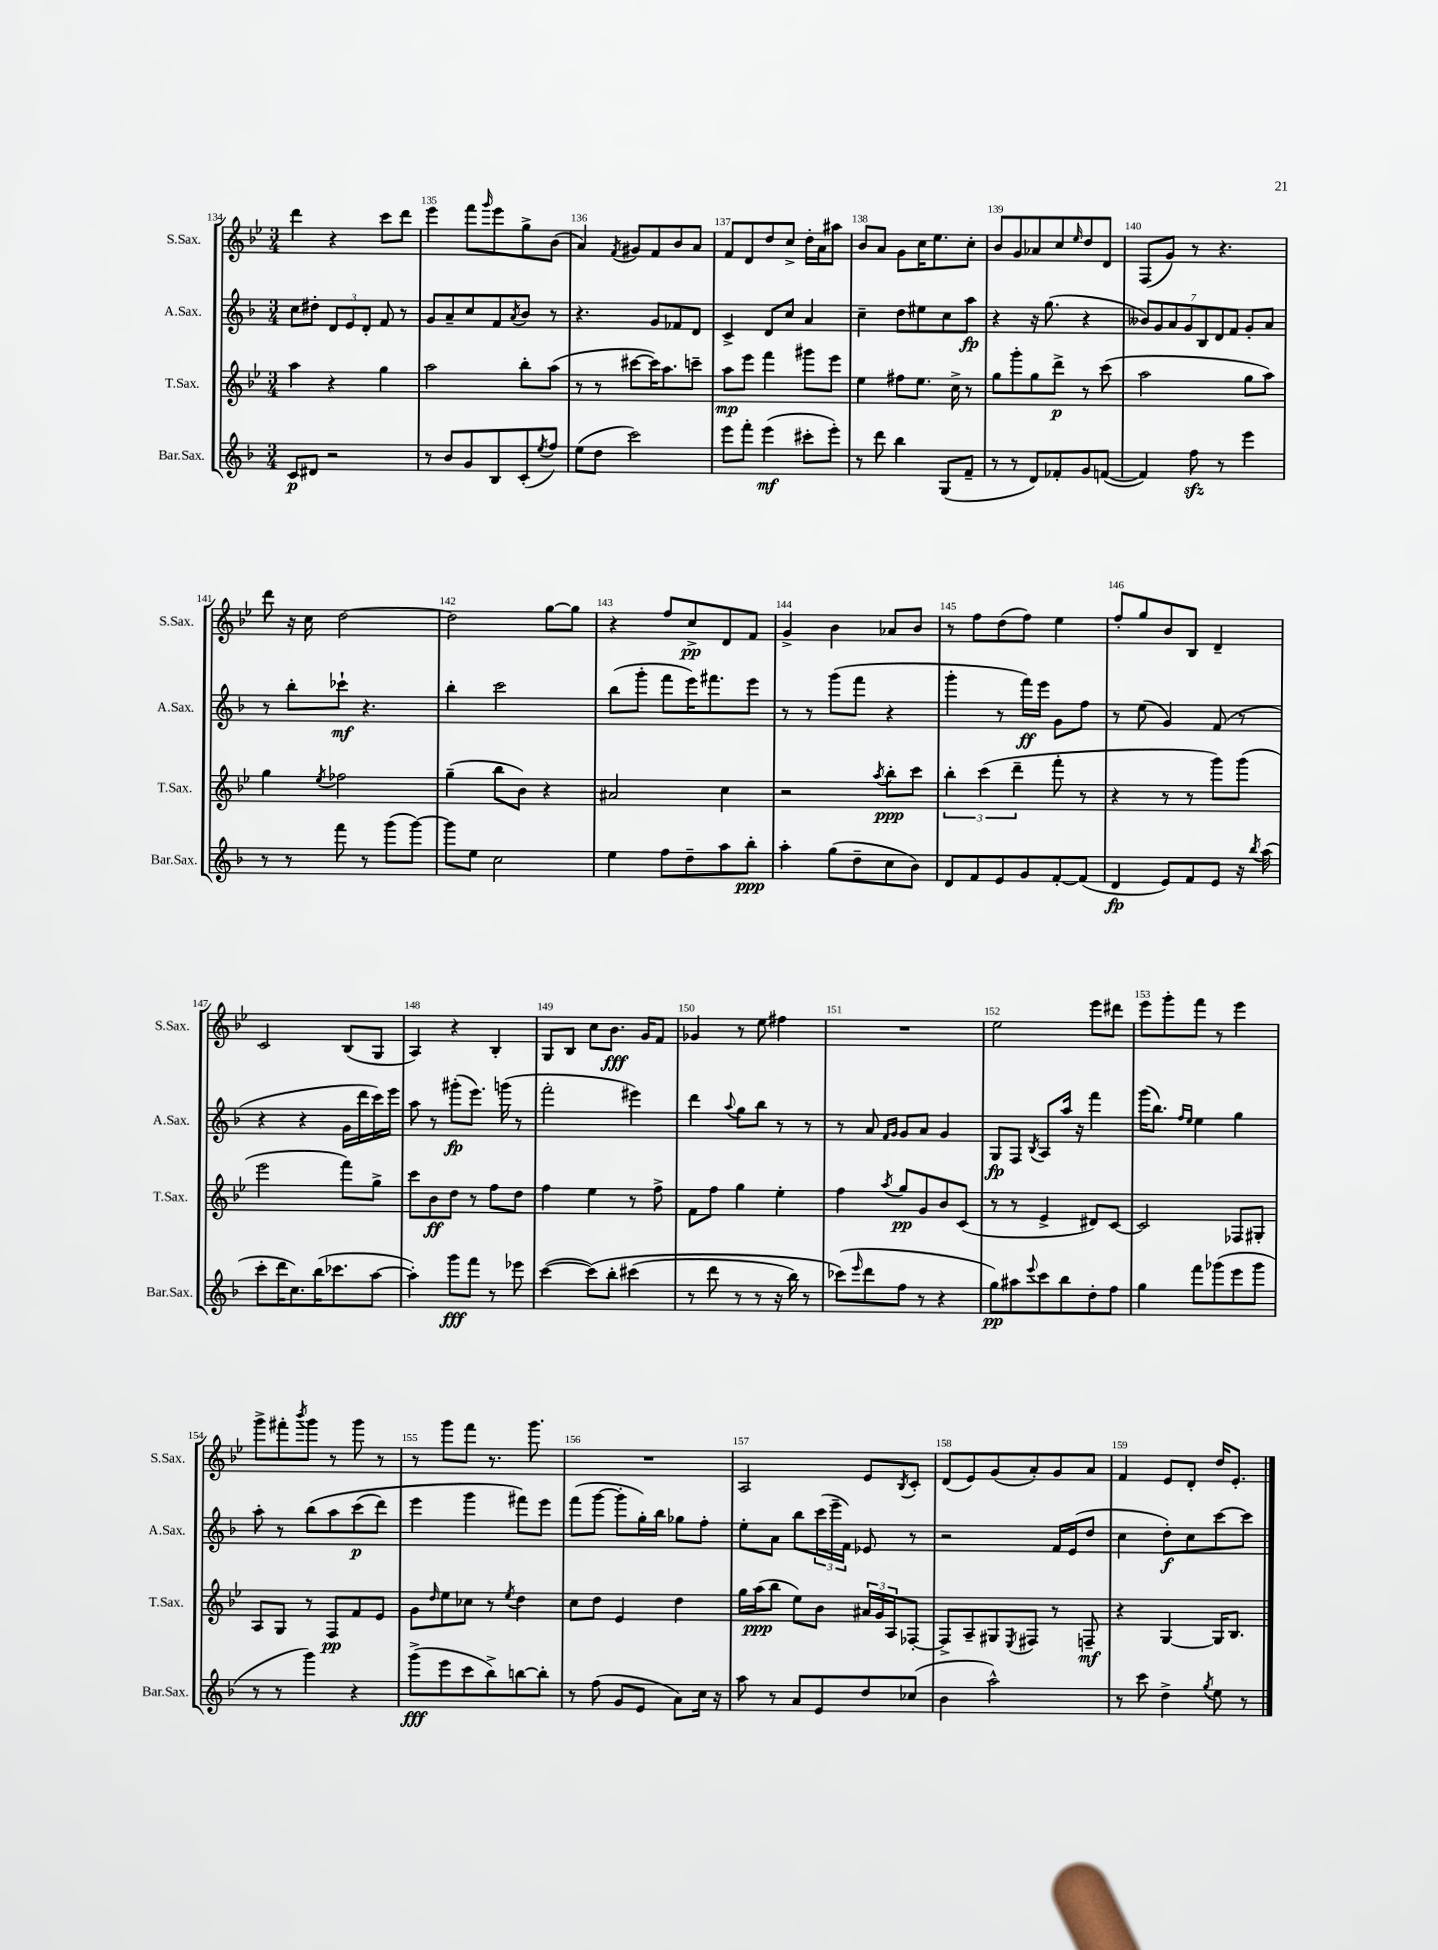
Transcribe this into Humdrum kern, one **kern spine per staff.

**kern	**kern	**kern	**kern
*staff4	*staff3	*staff2	*staff1
*clefG2	*clefG2	*clefG2	*clefG2
*k[b-]	*k[b-e-]	*k[b-]	*k[b-e-]
*M3/4	*M3/4	*M3/4	*M3/4
8c	4aa	8cc	4ddd
8d#	.	8dd#'	.
2r	4r	12d	4r
.	.	12e	.
.	.	12d'	.
.	4gg	8f	8ccc
.	.	8r	8ddd
=	=	=	=
8r	2aa	8g	4eee-
8b-	.	8a~	.
8g	.	8cc	8fff
.	.	.	16qqggg
8B-	.	8f	8eee-
.	.	8qa	.
(8c'	8bb-'	8b-	8gg^
8qee	.	.	.
8ff)	(8aa	8r	(8b-
=	=	=	=
(8ee	8r	4.r	4a)
8dd	8r	.	.
.	.	.	8qf
2ccc)	[8ccc#	.	8g#
.	16ccc#])	8g	8f
.	8.aa	.	.
.	.	8f-	8b-
.	8ccc~	8d	8a
=	=	=	=
8eee	8aa	4c^	8f
8fff'	8eee-	.	8d
(4eee	4fff	8d	8dd
.	.	8cc	8cc^
8ccc#'	8ggg#	4a	16dd'
.	.	.	16a
8eee')	8eee-	.	8aa#
=	=	=	=
8r	4ee-	4cc~	8b-
8ddd	.	.	8a
4bb-	8ff#	8dd	8g
.	8.ee-	8ee#	16cc
.	.	.	8.ee-
(8G	.	8cc	.
.	16cc^	.	.
8f~	8r	8aa	8cc'
=	=	=	=
8r	8gg	4r	8b-
8r	8ggg'	.	8g
8d)	8gg	16r	8a-
.	.	(8.gg	.
8f-'	8ddd^	.	8cc
.	.	.	16qqee-
8g	8r	4r	8dd
([8f	(8ccc	.	8d
=	=	=	=
4f])	2aa	14b--)	(8F
.	.	14g	.
.	.	.	8g)
.	.	14a	.
.	.	14g	.
8ff	.	.	8r
.	.	14B-	.
.	.	14d	.
8r	.	.	4.r
.	.	14f	.
4eee	8gg	8g'	.
.	8aa)	8a	.
=	=	=	=
8r	4gg	8r	8ddd
8r	.	8bb-'	16r
.	.	.	16cc
.	8qee-	.	.
8fff	2ff-	8ccc-`	[2dd
8r	.	4.r	.
(8ggg	.	.	.
[8ggg)	.	.	.
=	=	=	=
8ggg]	(4gg~	4bb-'	2dd]
8ee	.	.	.
2cc	8bb-	2ccc	.
.	8b-)	.	.
.	4r	.	[8gg
.	.	.	8gg]
=	=	=	=
4ee	2a#	(8bb-	4r
.	.	8ggg'	.
8ff	.	8fff	8ff
8dd~	.	16eee)	8cc^
.	.	8.fff#	.
8aa	4cc	.	8d
8bb-'	.	8eee	8f
=	=	=	=
4aa'	2r	8r	4g^
.	.	8r	.
(8gg	.	(8ggg	4b-
8dd~	.	8fff	.
.	8qaa	.	.
8cc	8bb-'	4r	8a-
8b-)	8ccc	.	8b-
=	=	=	=
8d	6bb-'	4ggg'	8r
8f	.	.	8ff
.	(6ccc	.	.
8e	.	8r	(8dd
.	6ddd~	.	.
8g	.	16fff)	8ff)
.	.	16eee	.
[8f'	8fff'	8g	4ee-
(8f]	8r	8ff	.
=	=	=	=
4d	4r	8r	8ff'
.	.	(8ee	8gg
8e)	8r	4g)	8b-
8f	8r	.	8B-
8e	8ggg)	(8f	4d~
16r	(8ggg	8r	.
8qbb-	.	.	.
(16aa	.	.	.
=	=	=	=
8ccc'	2eee-	4r	2c
16ddd	.	.	.
8.cc)	.	.	.
.	.	4r	.
(16bb-	.	.	.
8.ccc-	.	.	.
.	8fff)	16g	(8B-
.	.	16ddd	.
[8aa	8gg^	16ccc)	8G
.	.	16eee	.
=	=	=	=
4aa'])	8ccc	8aa	4A)
.	8b-	8r	.
8ggg	8dd	(8ggg#'	4r
8fff	8r	8.eee)	.
8r	8ff	.	4B-'
.	.	(16ggg	.
8eee-	8dd	8r	.
=	=	=	=
([4ccc	4ff	2fff'	8G
.	.	.	8B-
&(8ccc])	4ee-	.	8cc
8bb-'	.	.	8.b-
(4ccc#	8r	4eee#)	.
.	.	.	16g
.	8ff^	.	8f
=	=	=	=
8r	8f	4ddd	4g-
8ddd	8ff	.	.
.	.	8qqaa	.
8r	4gg	8gg	8r
8r	.	8bb-	8ee-
16r	4ee-'	8r	4ff#
16bb-)	.	.	.
8r	.	8r	.
=	=	=	=
(8ccc-&)	4ff	8r	2.r
16qqeee	.	.	.
8ddd	.	8a	.
.	.	16qqf	.
.	8qaa	16qqg	.
8ff	8gg	8g	.
8r	8g	8a	.
4r	8b-	4g	.
.	(8c	.	.
=	=	=	=
8gg)	8r	8G	2ee-
8aa#	8r	8F	.
8qqeee	.	8qB-	.
8ccc	4e-^	8A	.
8bb-	.	16aa	.
.	.	16r	.
8dd'	8d#)	4fff	8eee-
8ff	[8c	.	8ddd#
=	=	=	=
4gg	2c]	(16ggg	8eee-
.	.	8.bb-)	.
.	.	.	8ggg'
.	.	16qqff	.
.	.	16qqee	.
8fff	.	4ee	8fff
(8ggg-	.	.	8r
8eee	8F-	4gg	4eee-
8ggg-	8G#'	.	.
=	=	=	=
8r	8A	8aa'	8ggg^
8r	8G	8r	8fff#'
.	.	.	8qbbb-
4ggg)	8r	&(8bb-	8ggg
.	8F	8aa	8r
4r	8f	(8ccc	8ggg
.	8e-	8ddd)	8r
=	=	=	=
(8ggg^	8g	4eee	8r
.	16qqdd	.	.
8eee	8ee-	.	8ggg
8ccc	8cc-	4ggg	8fff
8bb-^)	8r	.	8.r
.	8qee-	.	.
[8bb	4dd	8fff#&)	.
.	.	.	8.ggg
8bb']	.	8eee	.
=	=	=	=
8r	8cc	(8fff	2.r
(8ff	8dd	[8ggg	.
8g	4e-	8ggg']	.
8e	.	16gg')	.
.	.	16bb-	.
8a)	4dd	8gg-	.
16cc	.	8ff'	.
16r	.	.	.
=	=	=	=
8aa	16gg	8ee'	2A
.	(16aa	.	.
8r	8bb-	8a	.
8a	8ee-)	8bb-	.
8e	8b-	(24ccc	.
.	.	24eee~	.
.	.	24f)	.
8dd	24a#	8e-	8e-
.	24g	.	.
.	24A	.	.
.	.	.	8qB-
(8cc-	[8F-'	8r	8c'
=	=	=	=
4b-	8F-^]	2r	(8d
.	8A~	.	8e-)
2aa^^)	8G#	.	(8g
.	8qE-	.	.
.	8F#	.	8a')
.	8r	16f	8g
.	.	(16e	.
.	8F~	8dd	8a
=	=	=	=
8r	4r	4cc	4f
8ccc	.	.	.
4dd^	[4G	8dd')	8e-
.	.	8cc	8d'
8qgg	.	.	.
8ee	16G]	[8ccc	16dd
.	8.B-	.	8.e-'
8r	.	8ccc]	.
==	==	==	==
*-	*-	*-	*-
